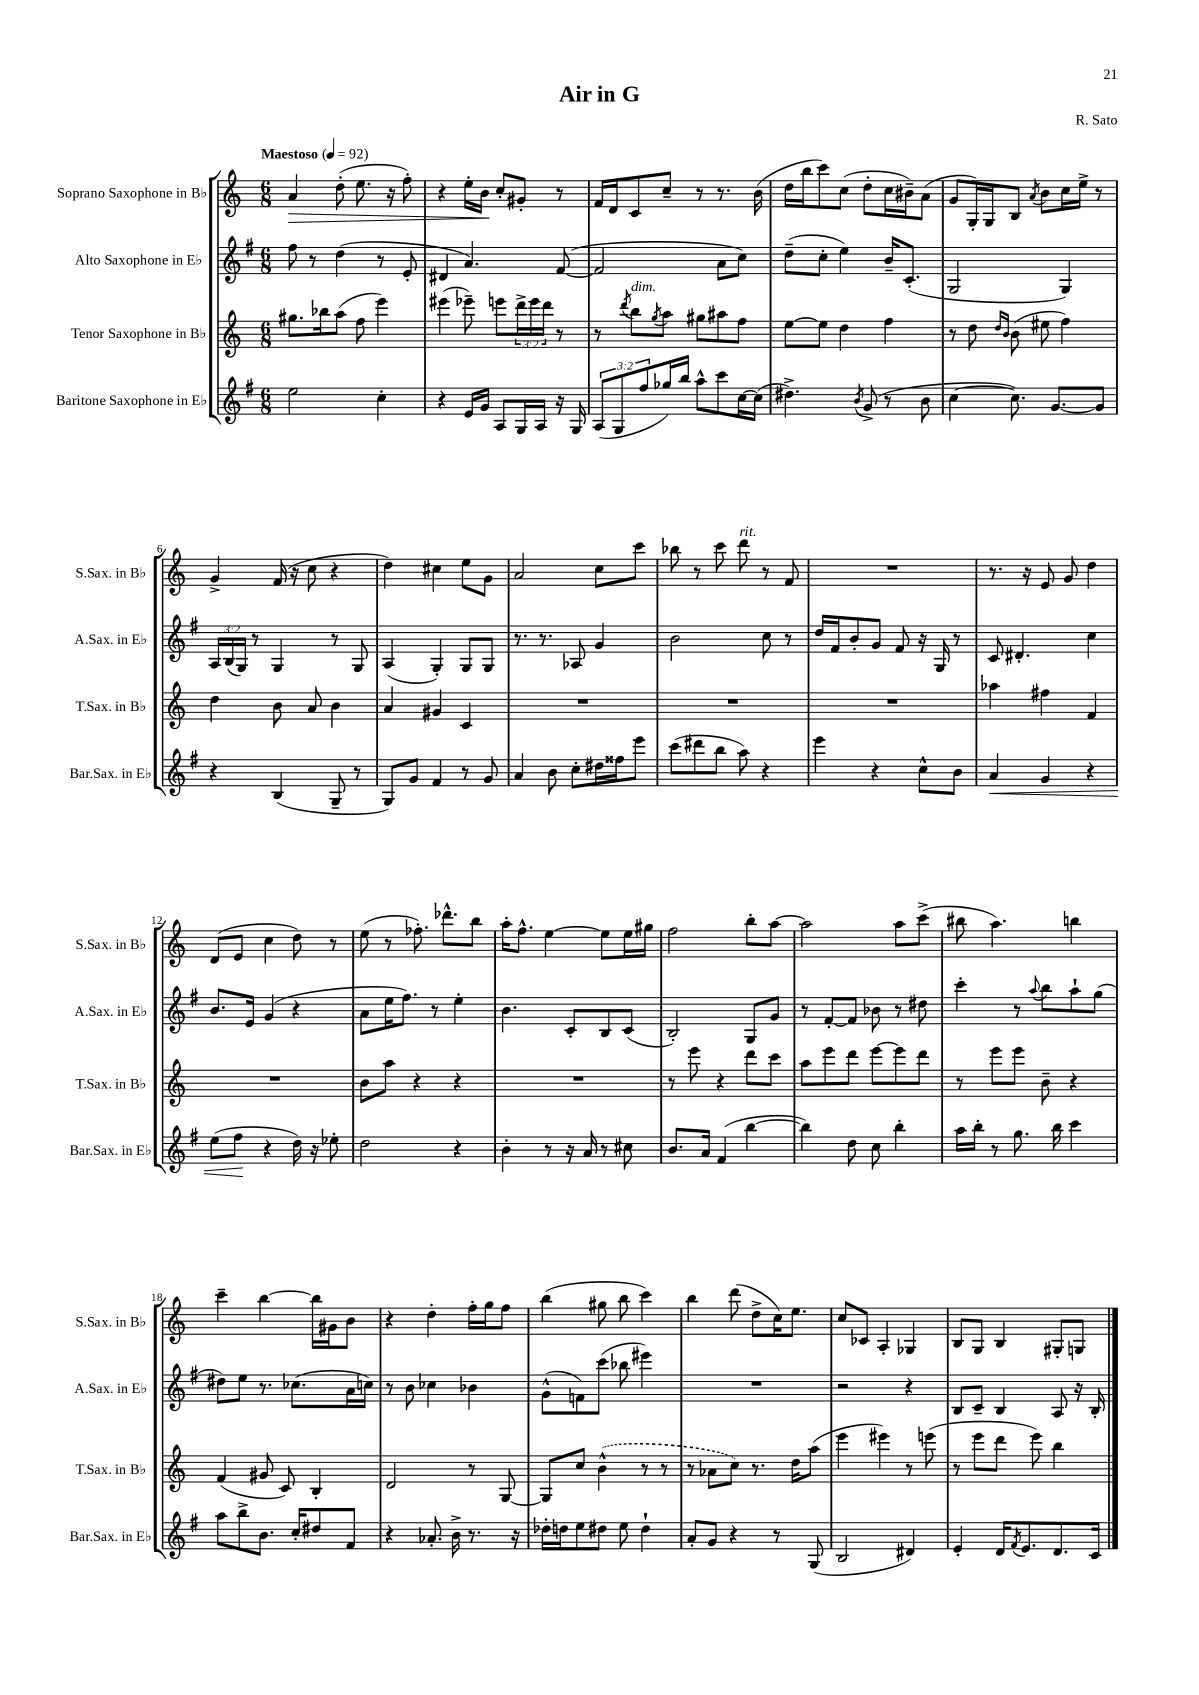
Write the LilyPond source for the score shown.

\header { title = "Air in G" composer = "R. Sato" }
<<
\new StaffGroup <<
\new Staff = "s0" \with { instrumentName = "Soprano Saxophone in Bb" shortInstrumentName = "S.Sax. in Bb" } {
    \clef treble \key c \major \numericTimeSignature \time 6/8 \tempo "Maestoso" 4 = 92
    a'4\> d''8-.( e''8. r16 f''8-.) |
    r4 e''16-. b'16\! c''8-. gis'8-. r8 |
    f'16 d'16 c'8 c''8-- r8 r8. b'16( |
    d''16 b''16 c'''8) c''8( d''8-. c''16 bis'16--) a'8( |
    g'8 g16-.) g16 b8 \acciaccatura { a'8 } b'8 c''16 e''16-> r8 |
    g'4-> f'16( r16 c''8 r4 |
    d''4) cis''4 e''8 g'8 |
    a'2 c''8 c'''8 |
    bes''8 r8 c'''8 d'''8^\markup { \italic "rit." } r8 f'8 |
    R2. |
    r8. r16 e'8 g'8 d''4 |
    d'8( e'8 c''4 d''8) r8 |
    e''8( r8 fes''8.-.) des'''8.-^ b''8 |
    a''16-. f''8.-^ e''4~ e''8 e''16 gis''16 |
    f''2 b''8-. a''8~ |
    a''2 a''8 c'''8->( |
    bis''8 a''4.) b''4 |
    c'''4-- b''4~ b''16 gis'16 b'8 |
    r4 d''4-. f''16-. g''16 f''8 |
    b''4( gis''8 b''8 c'''4) |
    b''4 d'''8( d''8-> c''16) e''8. |
    c''8 ces'8 a4-. ges4 |
    b8 g8 b4 gis8-. g8 \bar "|." |
}
\new Staff = "s1" \with { instrumentName = "Alto Saxophone in Eb" shortInstrumentName = "A.Sax. in Eb" } {
    \clef treble \key g \major \numericTimeSignature \time 6/8 \override Staff.TupletNumber.text = #tuplet-number::calc-fraction-text
    fis''8 r8 d''4( r8 e'8-. |
    dis'4 a'4.) fis'8~( |
    fis'2 a'8 c''8) |
    d''8--( c''8-. e''4) b'16-- c'8.-.( |
    g2 g4) |
    \tuplet 3/2 { a16 b16( g16) } r8 g4 r8 g8 |
    a4( g4-.) g8 g8 |
    r8. r8. aes8 g'4 |
    b'2 c''8 r8 |
    d''16 fis'16 b'8-. g'8 fis'8 r16 g16 r8 |
    c'8 dis'4.-. c''4 |
    b'8. e'16 g'4( r4 |
    a'8 e''16 fis''8.) r8 e''4-. |
    b'4. c'8-. b8 c'8( |
    b2-.) g8 g'8 |
    r8 fis'8~-. fis'8 bes'8 r8 dis''8 |
    c'''4-. r8 \appoggiatura { a''8 } b''8 a''8-! g''8( |
    dis''8) e''8 r8. ces''8.( a'16 c''16) |
    r8 b'8 ces''4 bes'4 |
    g'8-^( f'8) c'''8( bes''8 eis'''4) |
    R2. |
    r2 r4 |
    b8 c'8-- b4 a8 r16 b16-. \bar "|." |
}
\new Staff = "s2" \with { instrumentName = "Tenor Saxophone in Bb" shortInstrumentName = "T.Sax. in Bb" } {
    \clef treble \key c \major \numericTimeSignature \time 6/8 \override Staff.TupletNumber.text = #tuplet-number::calc-fraction-text
    gis''8. bes''16 a''8( f''8 e'''4) |
    eis'''4( ees'''8--) e'''8 \tuplet 3/2 { d'''16-> e'''16 d'''16 } r8 |
    r8 \acciaccatura { d'''8 } b''8^\markup { \italic "dim." } \acciaccatura { g''8 } a''8 gis''8 ais''8 f''8 |
    e''8~ e''8 d''4 f''4 |
    r8 d''8 \grace { d''16 b'16 } b'8( eis''8 f''4) |
    d''4 b'8 a'8 b'4 |
    a'4 gis'4 c'4 |
    R2. |
    R2. |
    R2. |
    aes''4 fis''4 f'4 |
    R2. |
    b'8 a''8 r4 r4 |
    R2. |
    r8 e'''8 r4 d'''8 c'''8 |
    a''8 e'''8 d'''8 e'''8~ e'''8 d'''8 |
    r8 e'''8 e'''8 b'8-- r4 |
    f'4( gis'8 c'8) b4-. |
    d'2 r8 g8~ |
    g8 c''8 \once \slurDashed b'4-^( r8 r8 |
    r8 aes'8 c''8) r8. d''16 a''8( |
    e'''4 eis'''4) r8 e'''8( |
    r8 e'''8 d'''8 e'''8) b''4 \bar "|." |
}
\new Staff = "s3" \with { instrumentName = "Baritone Saxophone in Eb" shortInstrumentName = "Bar.Sax. in Eb" } {
    \clef treble \key g \major \numericTimeSignature \time 6/8 \override Staff.TupletNumber.text = #tuplet-number::calc-fraction-text
    e''2 c''4-. |
    r4 e'16 g'16 a8 g16 a16 r16 g16 |
    \tuplet 3/2 { a8( g8 fis''8 } ges''16) b''16 a''8-^ c'''8 c''16~ c''16( |
    dis''4.->) \acciaccatura { b'8 } g'8->( r8 b'8 |
    c''4~ c''8.) g'8.~ g'8 |
    r4 b4( g8-- r8 |
    g8) g'8 fis'4 r8 g'8 |
    a'4 b'8 c''8-. dis''16 fisis''16 e'''8 |
    c'''8( dis'''8 b''8 a''8) r4 |
    e'''4 r4 c''8-^ b'8 |
    a'4\< g'4 r4 |
    e''8( fis''8\! r4 d''16) r16 ees''8-. |
    d''2 r4 |
    b'4-. r8 r16 a'16 r8 cis''8 |
    b'8. a'16 fis'4( b''4~ |
    b''4) d''8 c''8 b''4-. |
    a''16 b''16-. r8 g''8. b''16 c'''4 |
    a''8 b''8-> b'8. c''16-. dis''8 fis'8 |
    r4 aes'8.-. b'16-> r8. r16 |
    des''16-. d''16 e''8 dis''8 e''8 dis''4-! |
    a'8-. g'8 r4 r8 g8( |
    b2 dis'4) |
    e'4-. d'16 \acciaccatura { fis'8 } e'8. d'8. c'16 \bar "|." |
}
>>
>>
